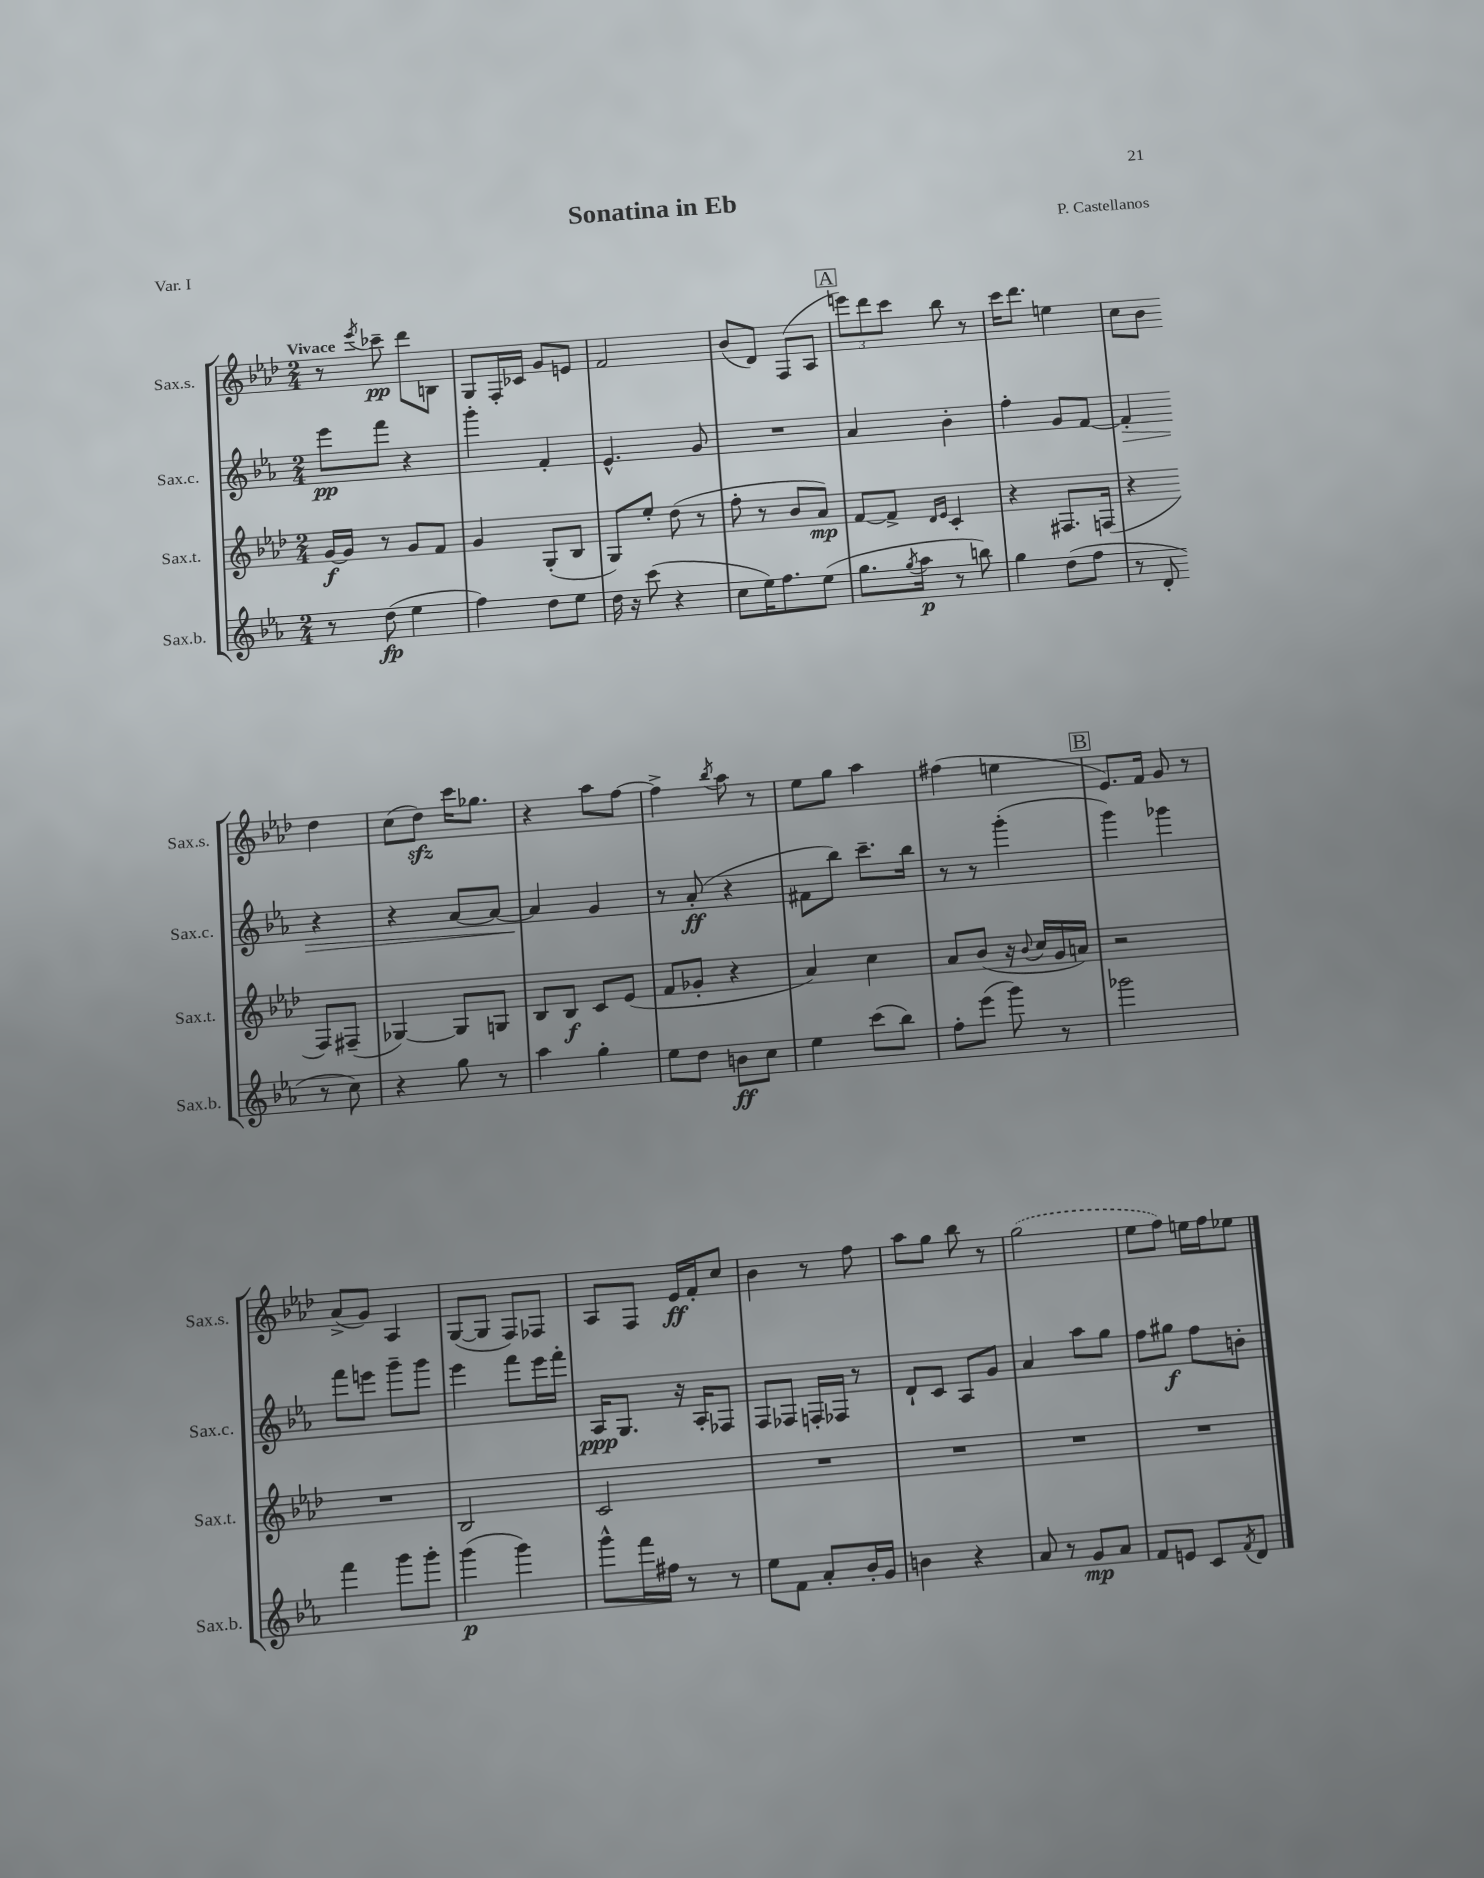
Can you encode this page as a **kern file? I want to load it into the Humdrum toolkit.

**kern	**kern	**kern	**kern
*staff4	*staff3	*staff2	*staff1
*clefG2	*clefG2	*clefG2	*clefG2
*k[b-e-a-]	*k[b-e-a-d-]	*k[b-e-a-]	*k[b-e-a-d-]
*M2/4	*M2/4	*M2/4	*M2/4
8r	[16g/LL	8eee-\L	8r
.	16g/]JJ	.	.
.	.	.	8qeee-/
(8dd\	8r	8fff\J	8ccc-~\
4ee-\	8g/L	4r	8ddd-\L
.	8f/J	.	8B\J
=	=	=	=
4ff\)	4g/	4ggg'\	8G/L
.	.	.	16F'/L
.	.	.	16c-/JJ
8dd\L	(8G'/L	4f'/	8g/L
8ee-\J	8B-/J	.	8e/J
=	=	=	=
16dd\	8G/L)	4.e-^^/	2f/
16r	.	.	.
(8ccc\	8ee-'/J	.	.
4r	(8dd-\	.	.
.	8r	8g/	.
=	=	=	=
8cc\L	8ff'\	2r	(8b-/L
16ee-\K)	8r	.	8d-/J)
8.ff\	.	.	.
.	8b-/L	.	(8F/L
(8ee-\J	8a-/J)	.	8A-/J
=	=	=	=
8.gg\L	[8f/L	4a-/	12eee\L)
.	.	.	12ddd-\
.	8f^/]J	.	.
.	.	.	12ccc\J
8qgg/	.	.	.
16aa-\Jk	.	.	.
.	16qqd-/LL	.	.
.	16qqe-/JJ	.	.
8r	4c'/	4b-'\	8bb-\
8bb\)	.	.	8r
=	=	=	=
4gg\	4r	4ff'\	16ccc\LK
.	.	.	8.ddd-\J
(8dd\L	8.F#/L	8g/L	4ee\
8ff\J	.	[8f/J	.
.	(16F/Jk	.	.
=	=	=	=
8r	4r	4f'/]	8cc\L
8d'/	.	.	8b-\J
8r	8F/L)	4r	4dd-\
8cc\)	(8F#~/J	.	.
=	=	=	=
4r	[4G-/)	4r	(8cc\L
.	.	.	8dd-\J)
8gg\	8G-/]L	[8a-/L	16ccc\LK
.	.	.	8.gg-\J
8r	8G/J	8a-/_J	.
=	=	=	=
4aa-\	8B-/L	4a-/]	4r
.	8B-/J	.	.
4gg'\	8c/L	4g/	8aa-\L
.	(8e-/J	.	[8ff\J
=	=	=	=
8ee-\L	8f/L	8r	4ff^\]
8dd\J	8g-'/J	(8a-'/	.
.	.	.	8qbb-/
8b\L	4r	4r	8aa-\
8cc\J	.	.	8r
=	=	=	=
4ee-\	4a-/)	8f#\L	8ee-\L
.	.	8bb-\J)	8gg\J
(8ccc\L	4cc\	8.ccc~\L	4aa-\
8bb-\J)	.	.	.
.	.	16bb-\Jk	.
=	=	=	=
8ff'\L	8a-/L	8r	(4ff#\
(8eee-\J	(8b-/J	8r	.
8ggg\)	16r	(4ggg'\	4ee\
.	8qqb-/	.	.
.	16cc/LL	.	.
8r	16g/	.	.
.	16a/JJ)	.	.
=	=	=	=
2ggg-\	2r	4ggg\)	8.e-/L)
.	.	.	16f/Jk
.	.	4ggg-\	8g/
.	.	.	8r
=	=	=	=
4fff\	2r	8fff\L	(8a-^/L
.	.	8eee\J	8g/J)
8ggg\L	.	8ggg~\L	4A-/
8ggg'\J	.	8ggg\J	.
=	=	=	=
(4ggg\	2B-/	4eee-\	([8G/L
.	.	.	8G/]J
4ggg\)	.	8fff\L	8F/L)
.	.	16eee-\L	8F-/J
.	.	16fff'\JJ	.
=	=	=	=
8ggg^^\L	2c/	16A-/LK	8A-/L
.	.	8.G/J	.
16fff\L	.	.	8F/J
16ff#\JJ	.	.	.
8r	.	16r	16e-/LL
.	.	16A-'/LK	16f'/J
8r	.	8F-/J	8cc/J
=	=	=	=
8ee-\L	2r	8F/L	4b-\
8f\J	.	8F-/J	.
8a-'/L	.	16F'/LL	8r
.	.	16F-/JJ	.
16b-'/L	.	8r	8ff\
16g/JJ	.	.	.
=	=	=	=
4b\	2r	8d`/L	8aa-\L
.	.	8c/J	8gg\J
4r	.	8A-/L	8bb-\
.	.	8g/J	8r
=	=	=	=
8a-/	2r	4a-/	(2gg\
8r	.	.	.
8g/L	.	8aa-\L	.
8a-/J	.	8gg\J	.
=	=	=	=
8f/L	2r	8ff\L	8ee-\L
8e/J	.	8gg#\J	8ff\J)
8c/L	.	8ff\L	16ee\LL
.	.	.	16ff\J
8qf/	.	.	.
8d/J	.	8b'\J	8ee-\J
==	==	==	==
*-	*-	*-	*-
